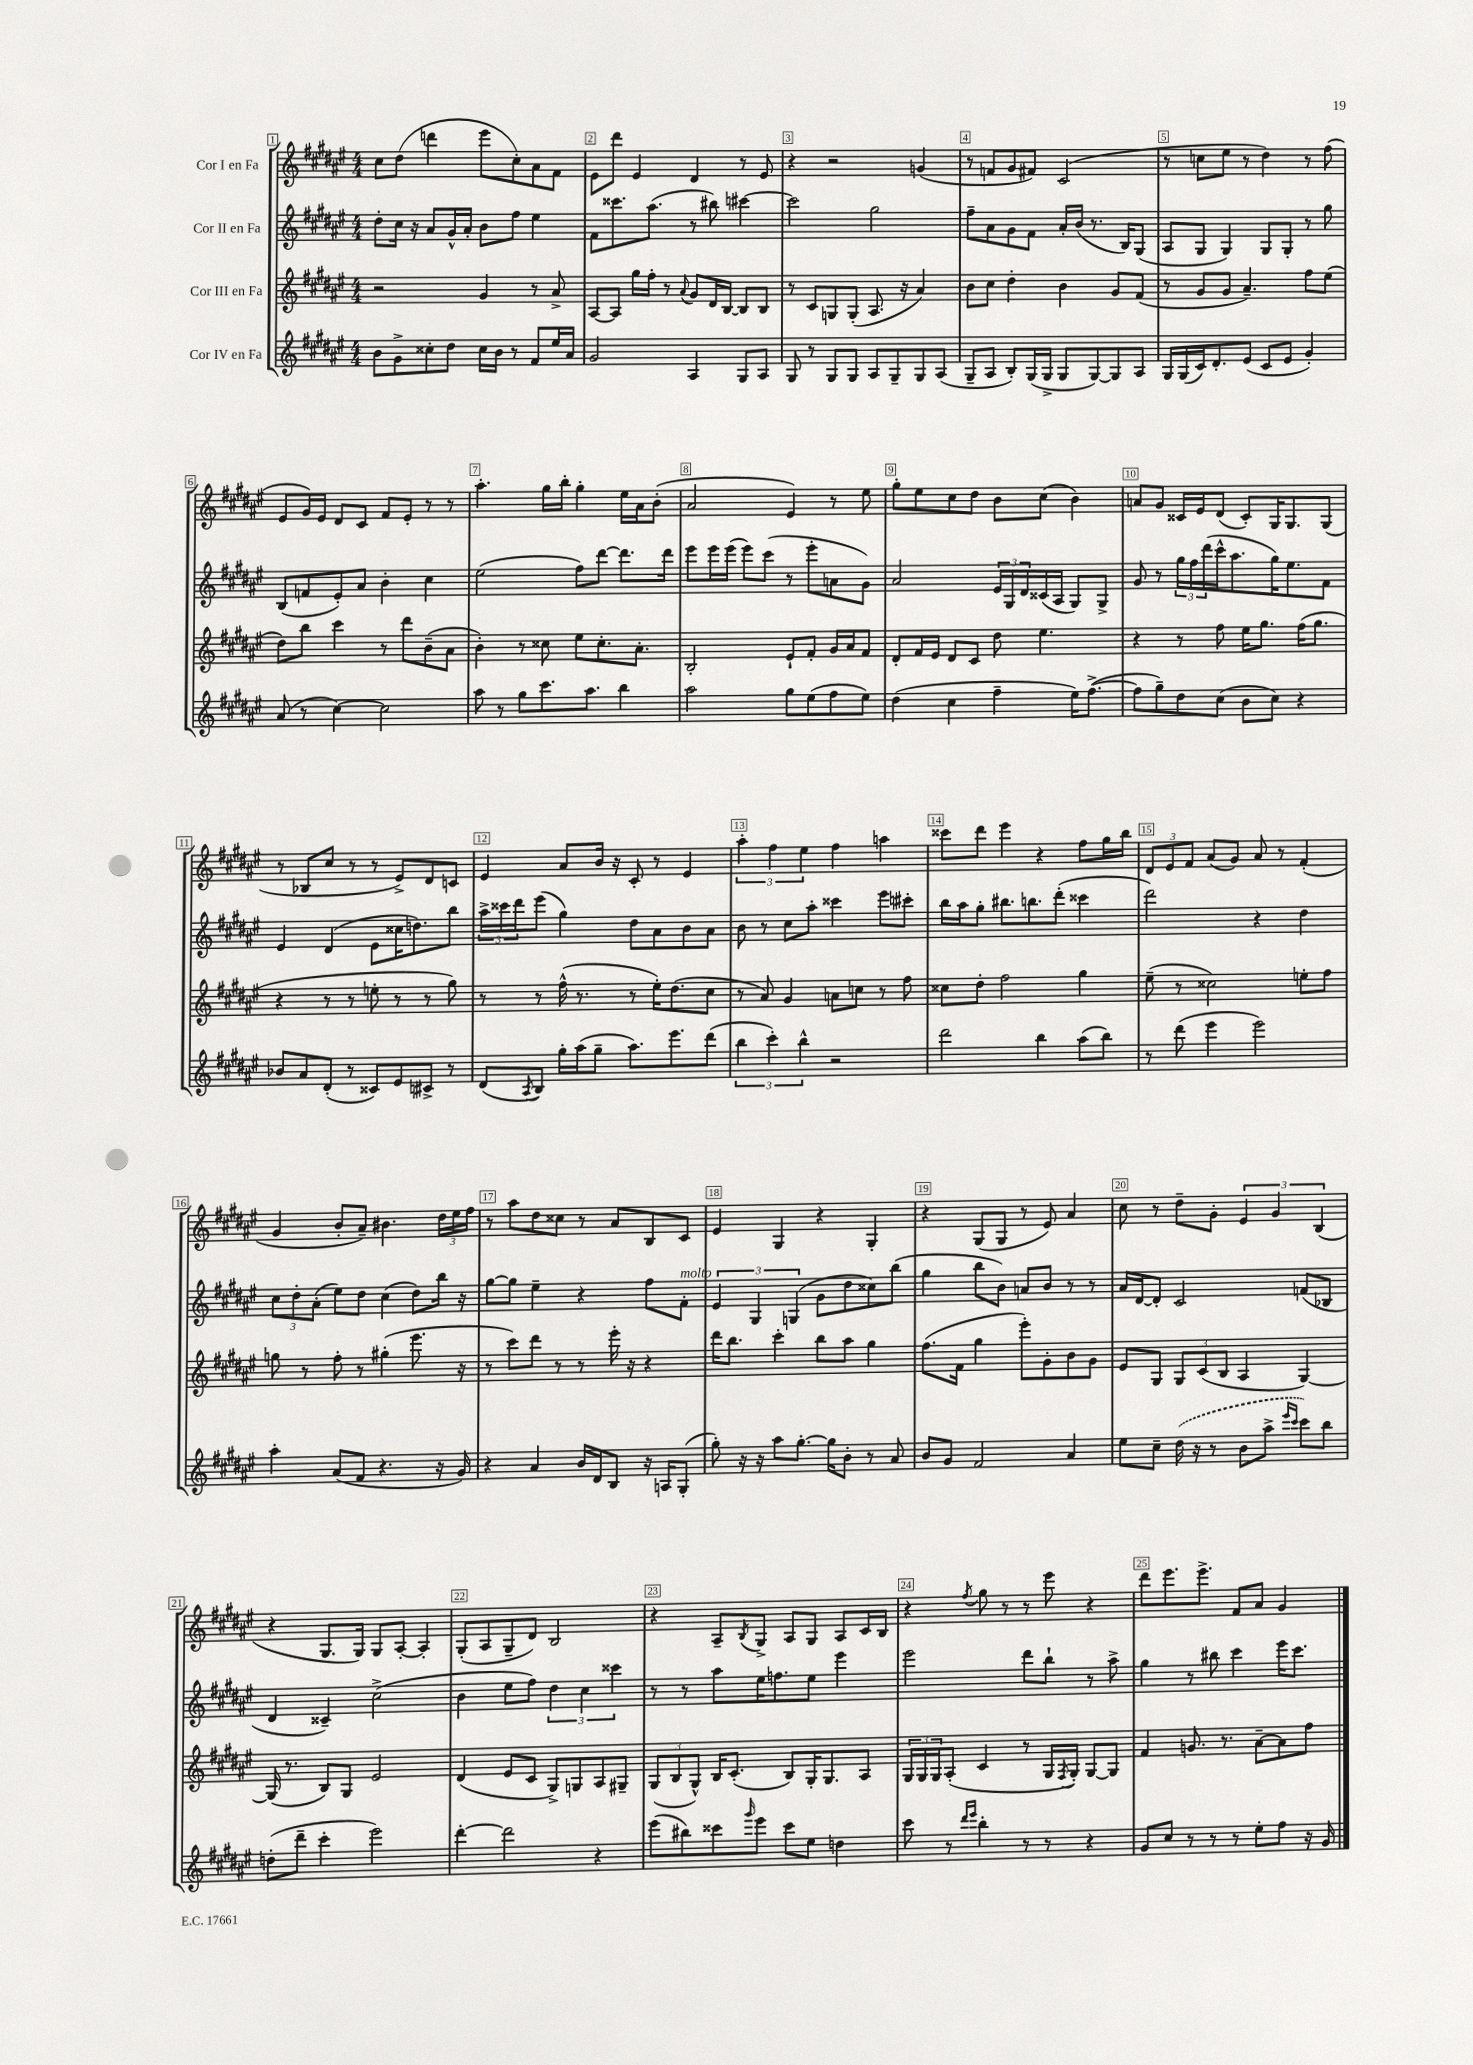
<<
\new StaffGroup <<
\new Staff = "s0" \with { instrumentName = "Cor I en Fa" } {
    \clef treble \key fis \major \numericTimeSignature \time 4/4
    cis''8 dis''8( d'''4 eis'''8 cis''8-.) ais'8 fis'8 |
    eis'8 dis'''8 eis'4 dis'4 r8 eis'8 |
    r4 r2 g'4( |
    r8 f'8 gis'8 fis'8) cis'2( |
    r8 c''8 eis''8 r8 dis''4) r8 fis''8( |
    eis'8 gis'16) eis'16 dis'8 cis'8 fis'8 eis'8-. r8 r8 |
    ais''4.-. gis''16 b''16-. gis''4-. eis''16 ais'16 b'8-.( |
    ais'2 eis'4) r8 eis''8 |
    gis''8-. eis''8 cis''8 dis''8 b'8 cis''8( b'4) |
    a'8 gis'8 cisis'16 eis'16 dis'8( cisis'8-.) gis16 gis8. gis8( |
    r8 bes8 cis''8 r8 r8 eis'8->) dis'8 c'8 |
    eis'4 ais'8 b'16 r16 cis'8-. r8 eis'4 |
    \tuplet 3/2 { ais''4-. fis''4 eis''4 } fis''4 a''4 |
    cisis'''8 dis'''8 eis'''4 r4 fis''8 gis''16 b''16 |
    \tuplet 3/2 { dis'8 eis'8 fis'8 } ais'8( gis'8) ais'8 r8 fis'4-.( |
    gis'4 b'8-. ais'8--) bis'4. \tuplet 3/2 { dis''16 eis''16 fis''16 } |
    r8 ais''8 dis''8 cisis''8 r8 ais'8 b8 cis'8 |
    eis'4 gis4 r4 gis4-. |
    r4 gis8( gis8 r8 eis'8) ais'4 |
    cis''8 r8 dis''8-- gis'8-. \tuplet 3/2 { eis'4 gis'4 b4( } |
    r4 gis8. gis16) gis8 ais8~-. ais4-. |
    gis8-.( ais8 gis8-- dis'8) b2 |
    r4 ais8-- \acciaccatura { b8 } gis8-> ais8 gis8 ais8 cis'16 b16 |
    r4 \acciaccatura { fis''8 } gis''8 r8 r8 eis'''8 r4 |
    dis'''8 eis'''8. eis'''8.-> fis'8 ais'8 gis'4 \bar "|." |
}
\new Staff = "s1" \with { instrumentName = "Cor II en Fa" } {
    \clef treble \key fis \major \numericTimeSignature \time 4/4
    dis''8-. cis''16 r16 ais'8 gis'16-^ ais'16-. b'8 fis''8 eis''4 |
    fis'8 cisis'''8. ais''8.( r8 bis''8) cis'''4~ |
    cis'''2 gis''2 |
    fis''8-- ais'8 gis'8 fis'8 ais'16-. b'16( r8. b16) gis8( |
    ais8 gis8 gis4) gis8 gis8-. r8 gis''8 |
    b8( f'8 eis'8-.) ais'8 b'4-. cis''4 |
    eis''2( fis''8) dis'''8~ dis'''8. dis'''16 |
    eis'''8 eis'''16 eis'''16( eis'''8) cis'''8( r8 eis'''8-. a'8 gis'8) |
    ais'2 \tuplet 3/2 { eis'16 gis16 dis'16 } cisis'16( ais16 gis8) gis8-> |
    gis'8 r8 \tuplet 3/2 { gis''16 fis''16 dis'''16( } cis'''16-^ ais''8. gis''16) eis''8. fis'8 |
    eis'4 dis'4( eis'8 cisis''16 d''8.) b''8 |
    \tuplet 3/2 { ais''16-> cisis'''16 dis'''16 } eis'''8( gis''4) dis''8 ais'8 b'8 ais'8 |
    b'8 r8 cis''8 ais''8-. cisis'''4 eis'''8 cis'''8-. |
    b''16 ais''16 gis''8-. bis''8. b''8. dis'''8-.( cisis'''4 |
    dis'''2) r4 dis''4 |
    \tuplet 3/2 { cis''8 dis''8-. ais'8-.( } eis''8) dis''8 cis''4( dis''8) b''16 r16 |
    gis''8~ gis''8 eis''4-- r4 fis''8 fis'8-.^\markup { \italic "molto" } |
    \tuplet 3/2 { eis'4 gis4 g4( } gis'8 dis''8 cisis''8) b''8( |
    gis''4 b''8 b'8) a'8 b'8 r8 r8 |
    ais'16 dis'16~ dis'8-. cis'2 f'8( bes8 |
    dis'4 cisis'4--) cis''2->( |
    b'4 eis''8 fis''8) \tuplet 3/2 { dis''4 cis''4 cisis'''4 } |
    r8 r8 ais''8 eis''16 f''8. eis''8 eis'''4 |
    eis'''2 dis'''8 b''8-! r8 ais''8-> |
    gis''4 r8 bis''8 cis'''4 eis'''16 cis'''8. \bar "|." |
}
\new Staff = "s2" \with { instrumentName = "Cor III en Fa" } {
    \clef treble \key fis \major \numericTimeSignature \time 4/4
    r2 gis'4 r8 ais'8-> |
    ais8~ ais8 gis''16 fis''16-. r8 \appoggiatura { ais'8 } gis'8 dis'16 b16~ b8 b8 |
    r8 cis'8 g8 g8-.( ais8. r16 ais'4) |
    b'8 cis''8 dis''4-. b'4 gis'8 fis'8( |
    r8 gis'8 gis'8 ais'4.--) fis''8 eis''8( |
    dis''8) b''8 cis'''4 r8 dis'''8 b'8--( ais'8 |
    b'4-.) r8 cisis''8 eis''8 cisis''8.-. ais'8.-. |
    b2-. eis'8-! fis'8-. gis'16 ais'16 fis'8 |
    dis'8-. fis'16 eis'16 dis'8 cis'8 dis''8 eis''4. |
    r4 r8 fis''8 eis''16 gis''8. fis''16( gis''8. |
    r4 r8 r8 e''8-. r8 r8 gis''8) |
    r8 r8 fis''16-^( r8. r8 eis''16-.) dis''8.( cis''8 |
    r8 ais'8) gis'4 a'8 c''8 r8 fis''8 |
    cisis''8 dis''8-. fis''2 gis''4 |
    eis''8--( r8 cisis''2) e''8-. fis''8 |
    g''8 r8 fis''8-. r8 gis''4-.( eis'''8. r16 |
    r8 cis'''8) dis'''8 r8 r8 eis'''16-. r16 r4 |
    dis'''16 b''8. cis'''4-. b''8 ais''8 gis''4 |
    fis''8.( fis'16 gis''4 eis'''8-.) gis'8-. b'8 gis'8 |
    eis'8 gis8 \tuplet 3/2 { gis8 cis'8( b8 } ais4 gis4~) |
    gis16( r8. b8) gis8 eis'2 |
    dis'4( eis'8 cis'8 gis8->) g8 ais8 gis8-- |
    \tuplet 3/2 { gis8( b8 gis8-^) } b16 cis'8.-.( b8) gis16-. gis8. ais8 |
    \tuplet 3/2 { gis16 gis16 gis16 } ais8-.( cis'4 r8 gis16 \acciaccatura { fis8 } gis16-.) gis8~ gis8 |
    fis'4 g'8. r8. ais'8~-- ais'8 fis''8 \bar "|." |
}
\new Staff = "s3" \with { instrumentName = "Cor IV en Fa" } {
    \clef treble \key fis \major \numericTimeSignature \time 4/4
    b'8 gis'8-> cisis''8-. dis''8 cisis''16 b'16 r8 fis'8 eis''16 ais'16 |
    gis'2 ais4 gis8 ais8 |
    gis8 r8 gis8 gis8 ais8 gis8-- gis8 ais8( |
    gis8-- ais8 b8-.) gis16( gis16-> gis8 gis8~) gis8 ais8 |
    gis16 gis16( cis'16) dis'8.-. eis'8( cis'8 eis'8 gis'4-.) |
    ais'8( r8 cis''4~) cis''2 |
    ais''8 r8 gis''8 cis'''8. ais''8. b''4 |
    ais''2 gis''8 eis''8( fis''8 eis''8) |
    dis''4( cis''4 fis''4-- eis''16) fis''8.~->( |
    fis''8 gis''8--) dis''8 cis''8( b'8 cis''8) r4 |
    bes'8 ais'8 dis'8-.( r8 cisis'8) eis'8 cis'8-> r8 |
    dis'8( \acciaccatura { ais8 } b8) gis''16-. ais''16( gis''8-- ais''8.) eis'''8. dis'''8( |
    \tuplet 3/2 { b''4 cis'''4-.) b''4-^ } r2 |
    dis'''2 b''4 ais''8( b''8) |
    r8 dis'''8( eis'''4 eis'''2) |
    ais''4-. ais'8( fis'8 r4. r16 gis'16) |
    r4 ais'4 b'16 dis'16 b8 r16 a16 gis8-.( |
    gis''8-.) r16 r16 ais''8 gis''8.~-. gis''16 b'8-. r8 ais'8 |
    b'8 gis'8 fis'2 ais'4 |
    eis''8 cis''8-- \once \slurDashed dis''16( r16 r8 b'8 ais''8-> \grace { eis'''16 cis'''16 } cis'''8) b''8 |
    d''8-.( dis'''8-- cis'''4-. eis'''2) |
    dis'''4~-. dis'''2 r4 |
    eis'''8( bis''8) cisis'''8 \grace { gis'''16 } eis'''8 cisis'''8 eis''8 d''4 |
    cis'''8 r8 \grace { dis'''16 eis'''16 } b''4-. r8 r8 r4 |
    gis'8 cis''8 r8 r8 r8 eis''8-. fis''8 r16 gis'16 \bar "|." |
}
>>
>>
\layout { \context { \Score \override BarNumber.break-visibility = ##(#f #t #t) barNumberVisibility = #all-bar-numbers-visible \override BarNumber.stencil = #(make-stencil-boxer 0.1 0.3 ly:text-interface::print) } }
